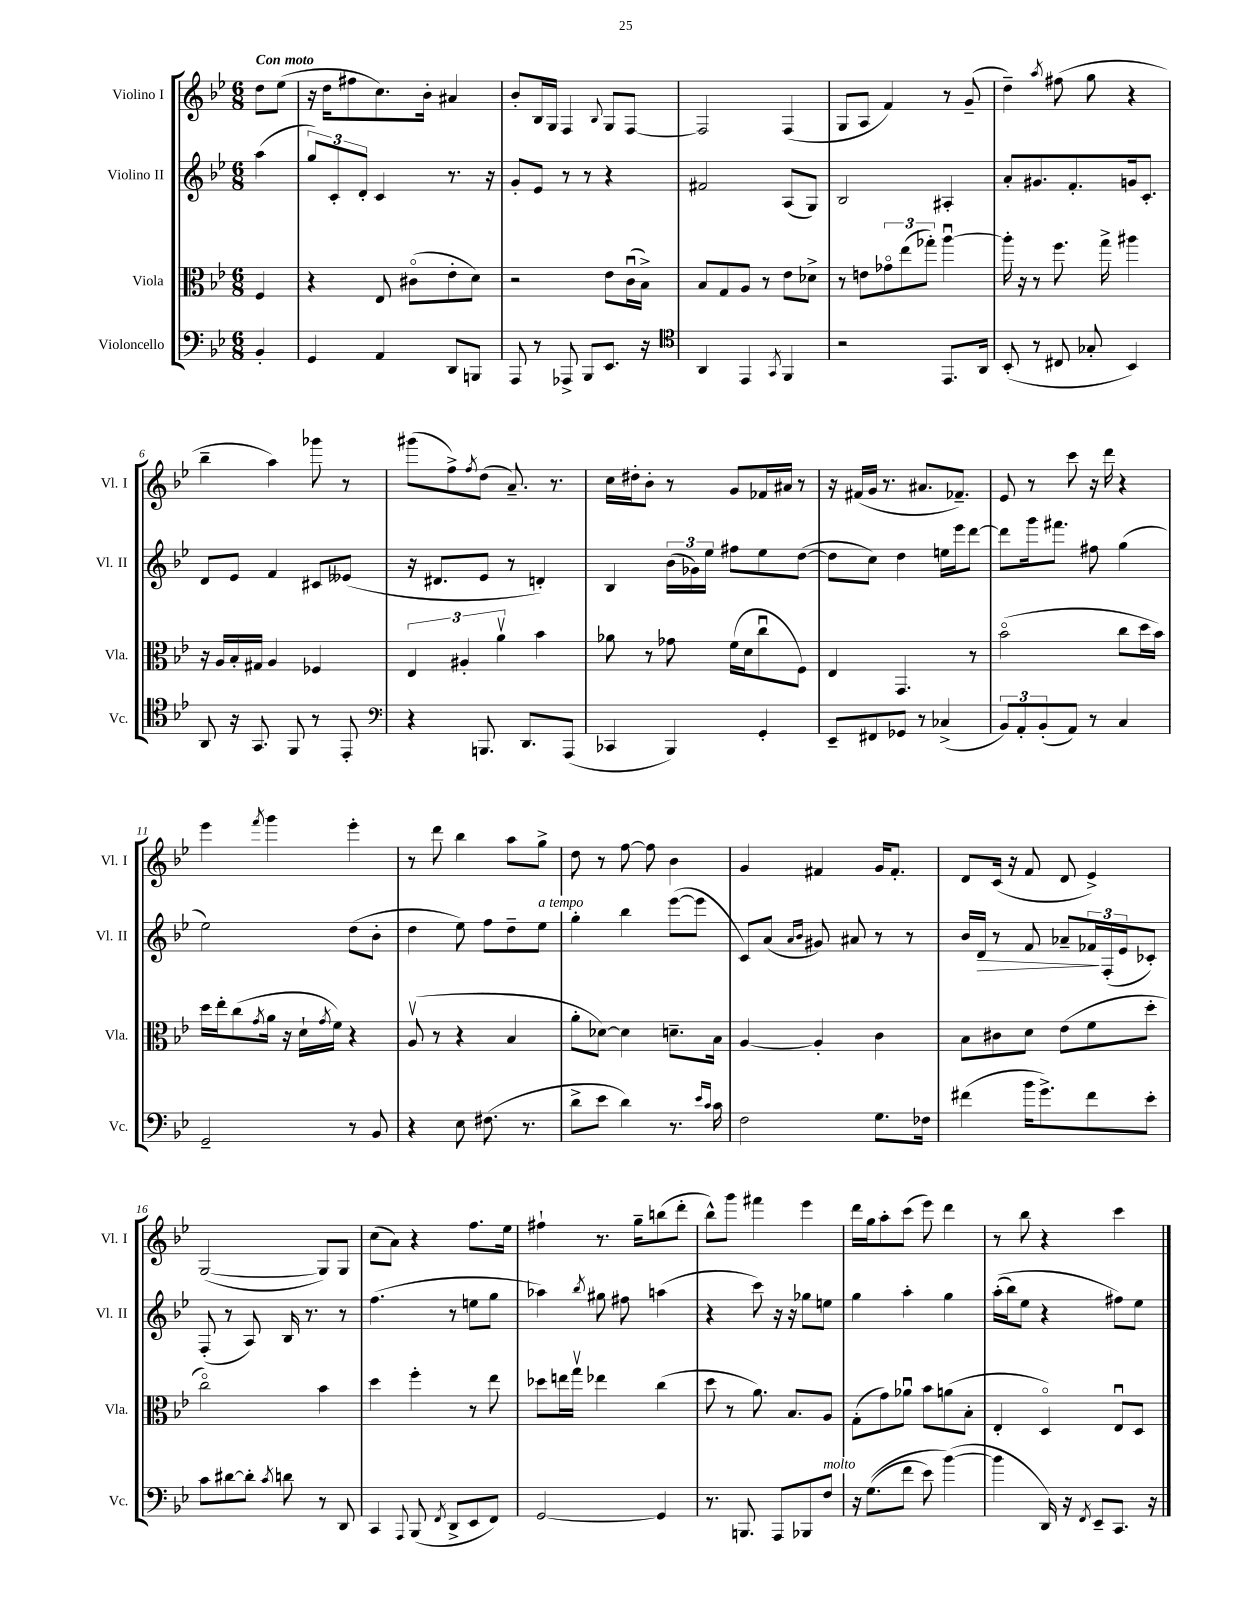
<<
\new StaffGroup <<
\new Staff = "s0" \with { instrumentName = "Violino I" shortInstrumentName = "Vl. I" } {
    \clef treble \key bes \major \numericTimeSignature \time 6/8 \partial 4 \tempo "Con moto"
    d''8 ees''8( |
    r16 d''16 fis''8 c''8.) bes'16-. ais'4 |
    bes'8-. bes16 g16 f4 \appoggiatura { bes8 } g8 f8~ |
    f2 f4( |
    g8 a8 f'4) r8 g'8--( |
    d''4--) \acciaccatura { a''8 } fis''8( g''8 r4 |
    bes''4-- a''4) ges'''8 r8 |
    gis'''8( f''8->) \acciaccatura { f''8 } d''8( a'8.--) r8. |
    c''16 dis''16-. bes'8-. r8 g'8 fes'16 ais'16 r8 |
    r16 fis'16( g'16 r8. ais'8. fes'8.--) |
    ees'8 r8 c'''8 r16 d'''16 r4 |
    ees'''4 \acciaccatura { f'''8 } g'''4 ees'''4-. |
    r8 d'''8 bes''4 a''8 g''8-> |
    d''8 r8 f''8~ f''8 bes'4 |
    g'4 fis'4 g'16 fis'8.-. |
    d'8 c'16( r16 f'8 d'8 ees'4->) |
    g2~( g8) g8 |
    c''8( a'8) r4 f''8. ees''16 |
    fis''4-! r8. g''16-- b''8( d'''8-. |
    bes''8-^) g'''8 fis'''4 ees'''4 |
    d'''16 g''16 a''8-. c'''8( ees'''8) d'''4 |
    r8 bes''8 r4 c'''4 \bar "|." |
}
\new Staff = "s1" \with { instrumentName = "Violino II" shortInstrumentName = "Vl. II" } {
    \clef treble \key bes \major \numericTimeSignature \time 6/8 \partial 4
    a''4( |
    \tuplet 3/2 { g''8) c'8-. d'8-. } c'4 r8. r16 |
    g'8-. ees'8 r8 r8 r4 |
    fis'2 a8( g8) |
    bes2 ais4-. |
    a'8-. gis'8. f'8.-. g'16 c'8.-. |
    d'8 ees'8 f'4 cis'8 eeses'8( |
    r16 dis'8. ees'8 r8 d'4-.) |
    bes4 \tuplet 3/2 { bes'16( ges'16) ees''16 } fis''8 ees''8 d''8~( |
    d''8 c''8) d''4 e''16 ees'''16 d'''8~ |
    d'''8 g'''16 fis'''8. fis''8 g''4( |
    ees''2) d''8( bes'8-. |
    d''4 ees''8) f''8 d''8-- ees''8^\markup { \italic "a tempo" } |
    g''4-. bes''4 ees'''8~( ees'''8 |
    c'8) a'8( \grace { a'16 bes'16 } gis'8) ais'8 r8 r8 |
    bes'16 d'16\> r8 f'8 aes'8-- \tuplet 3/2 { fes'16\! f16-.( ees'16 } ces'8-.) |
    f8-.( r8 a8) bes16 r8. r8 |
    f''4.( r8 e''8 g''8 |
    aes''4) \acciaccatura { bes''8 } gis''8 fis''8 a''4( |
    r4 c'''8) r16 r16 ges''8 e''8 |
    g''4 a''4-. g''4 |
    a''16-.(\( bes''16) ees''8 r4 fis''8\) ees''8 \bar "|." |
}
\new Staff = "s2" \with { instrumentName = "Viola" shortInstrumentName = "Vla." } {
    \clef alto \key bes \major \numericTimeSignature \time 6/8 \partial 4
    f4 |
    r4 ees8 cis'8\flageolet( ees'8-. d'8) |
    r2 ees'8 c'16\downbow( bes16->) |
    bes8 g8 a8 r8 ees'8 des'8-> |
    r8 e'8 \tuplet 3/2 { ges'8\flageolet ees''8( ges''8-.) } a''4~\downbow |
    a''16-. r16 r8 f''8. g''16-> ais''4 |
    r16 a16 bes16-. gis16 a4 fes4 |
    \tuplet 3/2 { ees4 ais4-. a'4\upbow } bes'4 |
    aes'8 r8 ges'8 f'16( d'16 c''8\downbow f8) |
    ees4 g,4. r8 |
    bes'2\flageolet( c''8 d''16 bes'16) |
    d''16 ees''16-. c''8( \acciaccatura { g'8 } a'16 r16 d'16-! \acciaccatura { g'8 } f'16) r4 |
    a8\upbow( r8 r4 bes4 |
    a'8-. des'8~) des'4 d'8.-- bes16 |
    a4~ a4-. c'4 |
    bes8 cis'8 d'8 ees'8( f'8 d''8-. |
    c''2\flageolet) bes'4 |
    d''4 f''4-. r8 ees''8 |
    des''8 e''16 g''16\upbow ees''4 c''4( |
    d''8 r8 a'8.) bes8. a8 |
    g8-.( g'8) aes'8\downbow bes'8 a'8( bes8-. |
    ees4-. d4\flageolet) ees8\downbow d8 \bar "|." |
}
\new Staff = "s3" \with { instrumentName = "Violoncello" shortInstrumentName = "Vc." } {
    \clef bass \key bes \major \numericTimeSignature \time 6/8 \partial 4
    bes,4-. |
    g,4 a,4 d,8 b,,8 |
    a,,8 r8 aes,,8-> bes,,8 ees,8. r16 |
    \clef tenor a,4 ees,4 \acciaccatura { g,8 } f,4 |
    r2 ees,8. a,16 |
    bes,8-.( r8 cis8 ges8-. bes,4) |
    a,8 r16 g,8. f,8 r8 ees,8-. |
    \clef bass r4 b,,8. d,8. a,,8( |
    ces,4 bes,,4) g,4-. |
    ees,8-- fis,8 ges,8 r8 ces4->( |
    \tuplet 3/2 { bes,8) a,8-. bes,8-.( } a,8) r8 c4 |
    g,2-- r8 bes,8 |
    r4 ees8 fis8.( r8. |
    d'8-> ees'8 d'4) r8. \grace { ees'16 c'16 } c'16 |
    f2 g8. fes16 |
    fis'4( bes'16 g'8.->) fis'8 ees'8-. |
    c'8 dis'8~ dis'8-. \acciaccatura { c'8 } d'8 r8 d,8 |
    c,4 \appoggiatura { a,,8 } bes,,8( \acciaccatura { f,8 } d,8-> ees,8 f,8) |
    g,2~ g,4 |
    r8. b,,8. a,,8 bes,,8 f8^\markup { \italic "molto" } |
    r16 g8.(\( f'8 ees'8) bes'4~(\) |
    bes'4 d,16) r16 \acciaccatura { f,8 } ees,8-- c,8. r16 \bar "|." |
}
>>
>>
